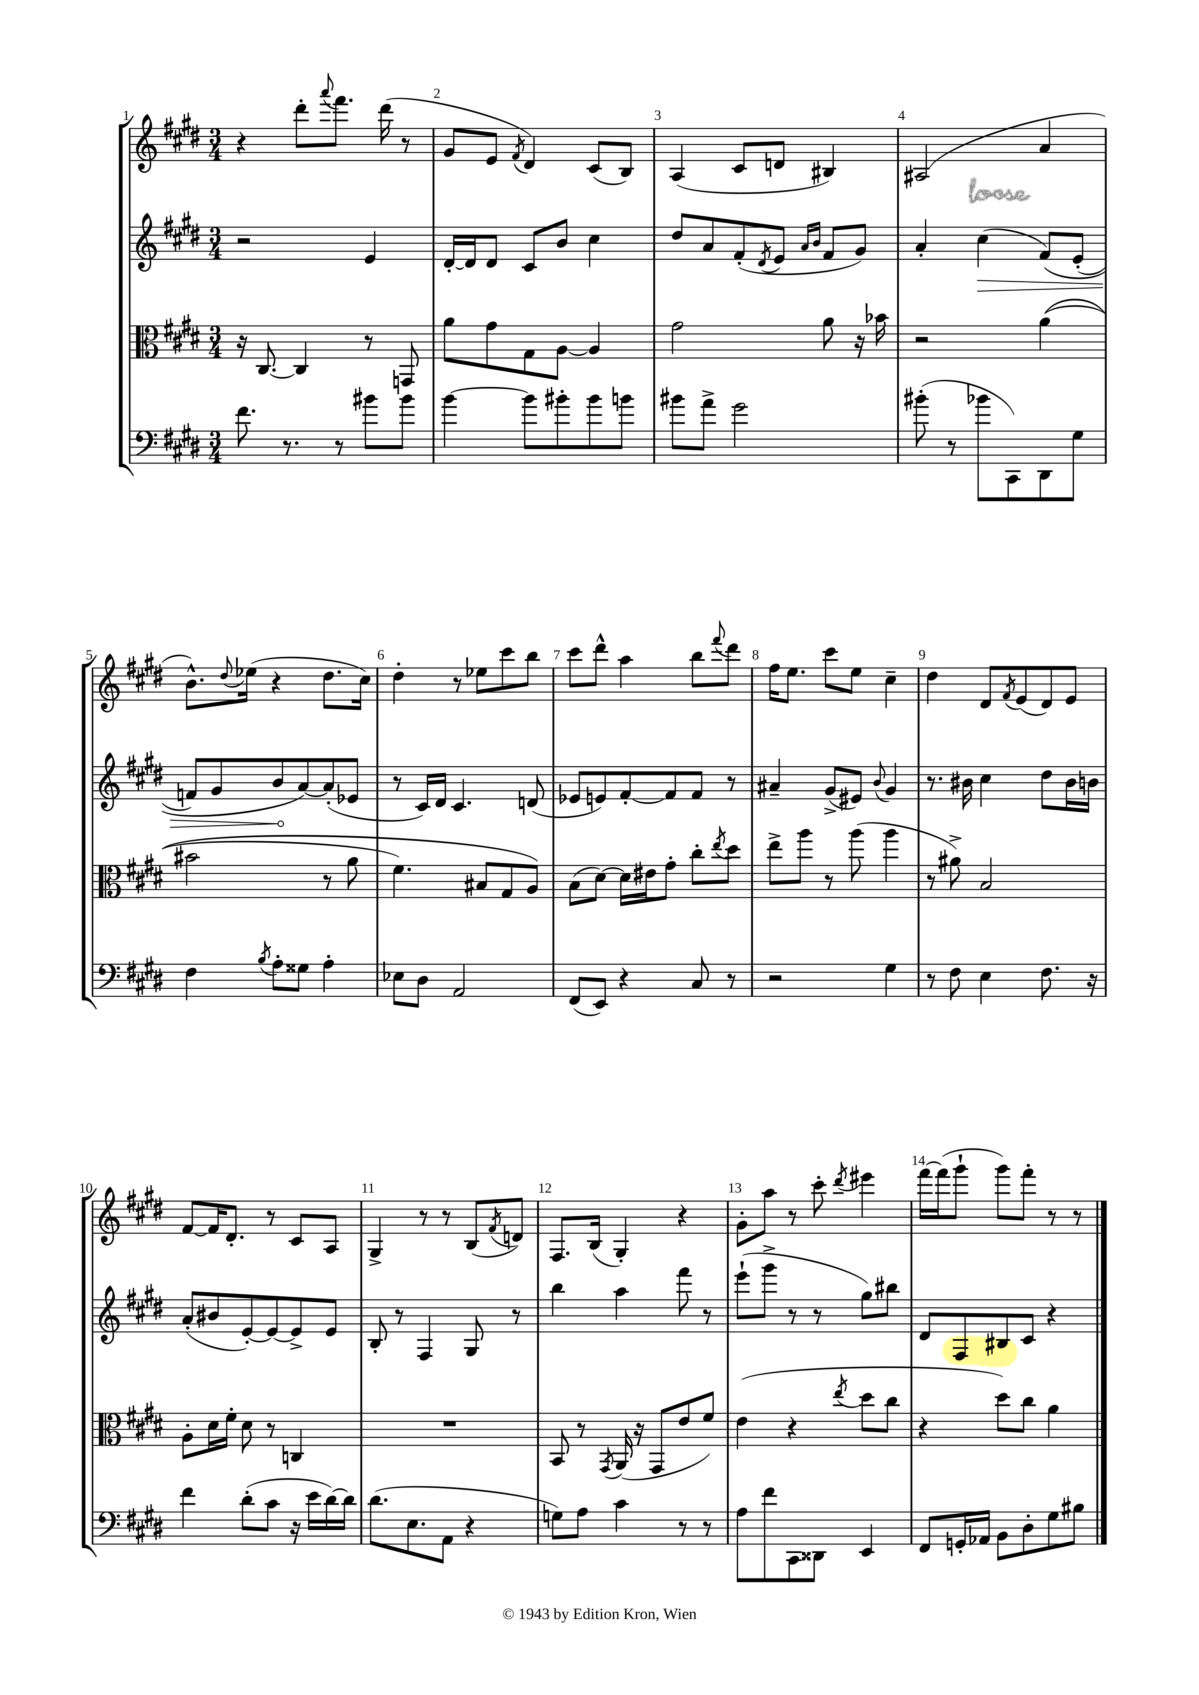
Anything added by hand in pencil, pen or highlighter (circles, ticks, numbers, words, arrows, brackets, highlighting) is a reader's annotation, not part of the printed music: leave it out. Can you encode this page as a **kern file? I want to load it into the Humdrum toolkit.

**kern	**kern	**kern	**kern
*staff4	*staff3	*staff2	*staff1
*clefF4	*clefC3	*clefG2	*clefG2
*k[f#c#g#d#]	*k[f#c#g#d#]	*k[f#c#g#d#]	*k[f#c#g#d#]
*M3/4	*M3/4	*M3/4	*M3/4
8.f#	16r	2r	4r
.	[8.C#	.	.
8.r	.	.	.
.	4C#]	.	8ddd#'
.	.	.	8qqaaa
8r	.	.	8.fff#
8b#	8r	4e	.
.	.	.	(16ddd#
8b#	8GG	.	8r
=	=	=	=
[4b	8a	[16d#'	8g#
.	.	16d#]	.
.	8g#	8d#	8e
.	.	.	8qf#
8b]	8G#	8c#	4d#)
8b#'	[8A	8b	.
8b#	4A]	4cc#	(8c#
8b	.	.	8B)
=	=	=	=
8b#	2g#	8dd#	(4A
8a^	.	8a	.
2g#	.	(8f#'	8c#
.	.	8qd#	.
.	.	8e	8d
.	.	16qqa	.
.	.	16qqb	.
.	8a	8f#	4B#)
.	16r	8g#)	.
.	16b-	.	.
=	=	=	=
(8b#'	2r	4a'	(2A#
8r	.	.	.
8b-	.	(4cc#	.
8CC#)	.	.	.
8DD#	&((4a	&(8f#)	4a
8G#	.	(8e'	.
=	=	=	=
4F#	2b#	8f)	8.b^^)
.	.	8g#	.
.	.	.	8qqdd#
.	.	.	(16ee-
8qB	.	.	.
8A'	.	8b	4r
8G##	.	[8a&)	.
4A'	8r	(8a']	8.dd#
.	8a	8e-	.
.	.	.	16cc#)
=	=	=	=
8E-	4.f#)	8r	4dd#'
8D#	.	16c#)	.
.	.	16d#	.
2AA	.	4.c#	8r
.	8B#	.	8ee-
.	8G#	.	8ccc#
.	8A&)	(8d	8bb
=	=	=	=
(8FF#	(8B	8e-	8ccc#
8EE)	[8d#)	8e)	8ddd#^^
4r	16d#]	[8f#'	4aa
.	16e#	.	.
.	8g#'	8f#]	.
8C#	8cc#'	8f#	8bb
.	8qee	.	8qqfff#
8r	8dd#	8r	8ddd#
=	=	=	=
2r	8ee^	4a#~	16ff#
.	.	.	8.ee
.	8aa	.	.
.	8r	(8g#^	8ccc#
.	(8aa	8e#)	8ee
.	.	8qqb	.
4G#	4aa	4g#	4cc#~
=	=	=	=
8r	8r	8.r	4dd#
8F#	8a#^)	.	.
.	.	16b#	.
4E	2B	4cc#	8d#
.	.	.	8qf#
.	.	.	(8e
8.F#	.	8dd#	8d#)
.	.	16b#	8e
16r	.	16b	.
=	=	=	=
4f#	8A'	(8a'	[8f#
.	16d#	8b#	16f#]
.	16f#'	.	8.d#'
(8d#'	8d#	[8e')	.
8c#	8r	8e_	8r
16r	4C	8e^]	8c#
16e	.	.	.
[16d#)	.	8e	8A
16d#]	.	.	.
=	=	=	=
(8.d#	2.r	8B'	4G#^
.	.	8r	.
8.E	.	.	.
.	.	4F#	8r
8AA	.	.	8r
4r	.	8G#	(8B
.	.	.	8qf#
.	.	8r	8d)
=	=	=	=
8G)	8BB	4bb	8.F#
8A	8r	.	.
.	.	.	(16B
.	8qGG#	.	.
4c#	(16AA	4aa	4G#')
.	16r	.	.
.	8GG#	.	.
8r	8e	8fff#	4r
8r	8f#)	8r	.
=	=	=	=
8A	(4e	(8eee`	8g#'
8f#	.	8ggg#^	8aa
8CC#	4r	8r	8r
8DD##	.	8r	8ccc#'
.	8qee	.	8qddd#
4EE	8dd#	8gg#)	4eee#
.	8cc#	8bb#	.
=	=	=	=
8FF#	4r	8d#	[16fff#
.	.	.	(16fff#]
16GG'	.	8F#	8ggg#`
16AA-	.	.	.
8BB	8dd#)	8B#	8ggg#)
8D#'	8cc#	8c#	8fff#'
8G#	4a	4r	8r
8B#	.	.	8r
==	==	==	==
*-	*-	*-	*-
